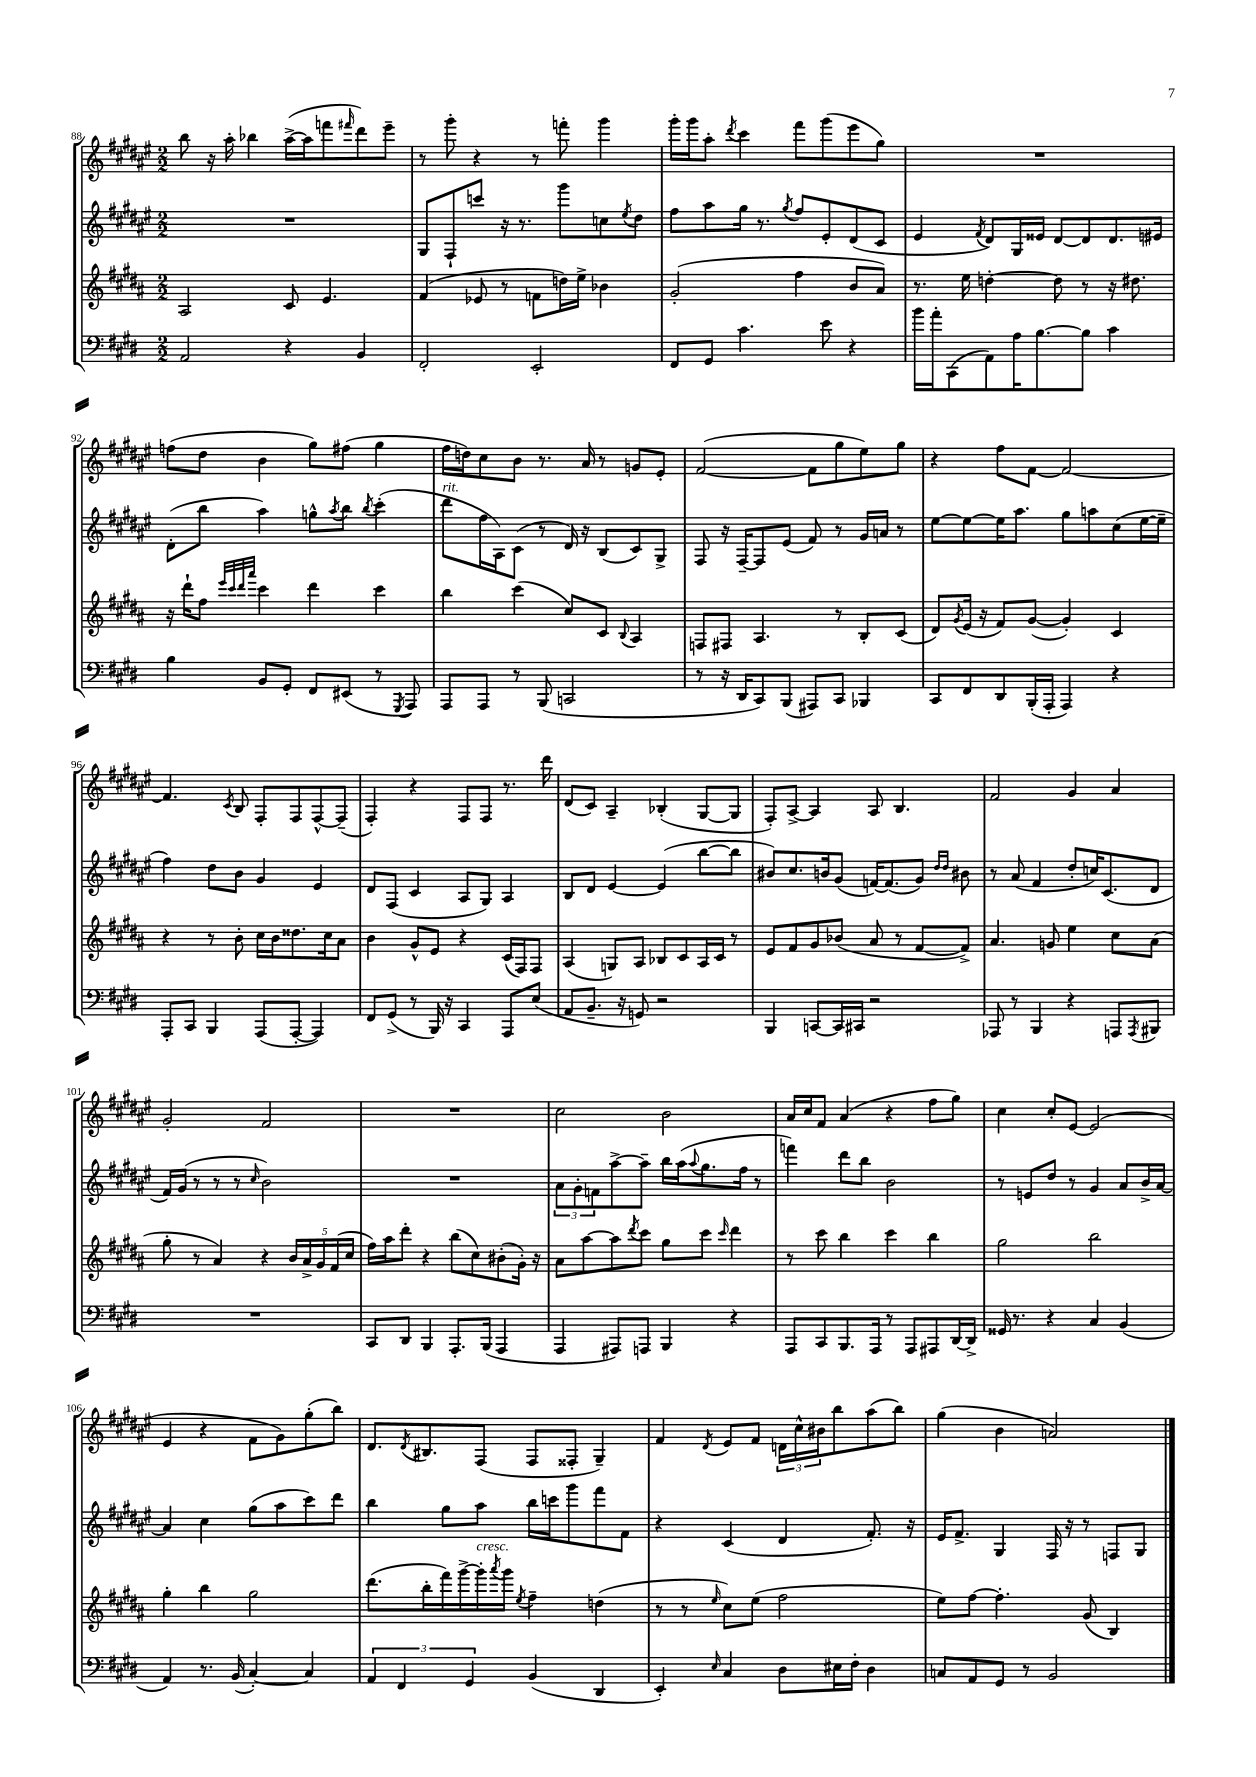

**kern	**kern	**kern	**kern
*staff4	*staff3	*staff2	*staff1
*clefF4	*clefG2	*clefG2	*clefG2
*k[f#c#g#d#]	*k[f#c#g#d#a#]	*k[f#c#g#d#a#e#]	*k[f#c#g#d#a#e#]
*M2/2	*M2/2	*M2/2	*M2/2
2AA	2A#	1r	8bb
.	.	.	16r
.	.	.	16aa#'
.	.	.	4bb-
4r	8c#	.	([16aa#^
.	.	.	16aa#]
.	4.e	.	8fff
.	.	.	16qqfff#
4BB	.	.	8ddd#)
.	.	.	8eee#~
=	=	=	=
2FF#'	(4f#	8G#	8r
.	.	8F#`	8ggg#'
.	8e-	8ccc	4r
.	8r	16r	.
.	.	8.r	.
2EE'	8f	.	8r
.	16dd)	8ggg#	8fff'
.	16ee^	.	.
.	4b-	8cc	4ggg#
.	.	8qee#	.
.	.	8dd#	.
=	=	=	=
8FF#	(2g#'	8ff#	16ggg#'
.	.	.	16ggg#
8GG#	.	8aa#	8aa#'
.	.	.	8qddd#
4.c#	.	16gg#	4ccc#
.	.	8.r	.
.	.	8qgg#	.
.	4ff#	8ff#	8fff#
8e	.	8e#'	(8ggg#
4r	8b	(8d#	8eee#
.	8a#)	8c#	8gg#)
=	=	=	=
16b	8.r	4e#	1r
16a'	.	.	.
(8CC#	.	.	.
.	16ee	.	.
.	.	8qf#	.
8AA)	[4dd'	8d#)	.
16A	.	16G#	.
[8.B	.	16e##	.
.	8dd]	[8d#	.
8B]	8r	8d#]	.
4c#	16r	8.d#	.
.	8.dd#	.	.
.	.	16e#	.
=	=	=	=
4B	16r	(8d#'	(8ff
.	16ddd#`	.	.
.	8ff#	8bb	8dd#
.	32qqeee	.	.
.	32qqccc#	.	.
.	32qqddd#	.	.
.	32qqaaa#	.	.
8BB	4ccc#	4aa#)	4b
8GG#'	.	.	.
8FF#	4ddd#	8gg^^	8gg#)
.	.	8qaa#	.
(8EE#	.	8bb	(8ff#
.	.	8qbb	.
8r	4ccc#	(4ccc#'	4gg#
8qGGG#	.	.	.
8AAA)	.	.	.
=	=	=	=
8AAA	4bb	8ddd#	16ff#
.	.	.	16dd)
8AAA	.	16ff#	8cc#
.	.	16A#)	.
8r	(4ccc#	(8c#	8b
(8BBB	.	8r	8.r
2CC	8cc#)	16d#)	.
.	.	16r	16a#
.	8c#	(8B	8r
.	8qqB	.	.
.	4A#	8c#)	8g
.	.	8G#^	8e#'
=	=	=	=
8r	8F	8F#	([2f#
16r	8F#	16r	.
16DD#	.	[16F#~	.
8CC#)	4.A#	8F#]	.
(8BBB	.	(8e#	.
8AAA#)	.	8f#)	8f#]
8CC#	8r	8r	8gg#
4BBB-	8B'	16g#	8ee#)
.	.	16a	.
.	(8c#	8r	8gg#
=	=	=	=
8CC#	8d#)	[8ee#	4r
.	8qg#	.	.
8FF#	(16e	8ee#_	.
.	16r	.	.
8DD#	8f#)	16ee#]	8ff#
.	.	8.aa#	.
(16BBB'	([8g#	.	[8f#
16AAA'	.	.	.
4AAA)	4g#'])	8gg#	2f#_
.	.	8aa	.
4r	4c#	(8cc#	.
.	.	[16ee#	.
.	.	16ee#~]	.
=	=	=	=
8AAA'	4r	4ff#)	4.f#]
8CC#	.	.	.
4BBB	8r	8dd#	.
.	.	.	8qc#
.	8b'	8b	8B
(8AAA	16cc#	4g#	8F#'
.	16b	.	.
[8AAA'	8.dd##	.	8F#
4AAA])	.	4e#	[8F#^^
.	16cc#	.	.
.	8a#	.	(8F#~]
=	=	=	=
8FF#	4b	8d#	4F#')
(8GG#^	.	(8F#	.
8r	8g#^^	4c#	4r
16BBB)	8e	.	.
16r	.	.	.
4CC#	4r	8A#	8F#
.	.	8G#)	8F#
8AAA	(16c#	4A#	8.r
.	16F#)	.	.
(8E	8F#	.	.
.	.	.	16ddd#
=	=	=	=
8AA	(4A#	8B	(8d#
8.BB~	.	8d#	8c#)
.	8G)	[4e#	4A#~
16r	.	.	.
8GG)	8A#	.	.
2r	8B-	(4e#]	(4B-'
.	8c#	.	.
.	16A#	[8bb	[8G#
.	16c#	.	.
.	8r	8bb]	8G#]
=	=	=	=
4BBB	8e	8b#)	8F#')
.	8f#	8.cc#	[8A#^
[8CC	8g#	.	4A#]
.	.	16b	.
16CC]	(8b-	(8g#	.
16CC#	.	.	.
2r	8a#	[16f)	8A#
.	.	(8.f]	.
.	8r	.	4.B
.	[8f#	8g#)	.
.	.	16qqdd#	.
.	.	16qqdd#	.
.	8f#^])	8b#	.
=	=	=	=
8AAA-	4.a#	8r	2f#
8r	.	(8a#	.
4BBB	.	4f#	.
.	8g	.	.
4r	4ee	8dd#'	4g#
.	.	16cc)	.
.	.	(8.c#	.
8AAA	8cc#	.	4a#
8qAAA	.	.	.
8BBB#	(8a#	8d#	.
=	=	=	=
1r	8gg#'	16f#)	2g#'
.	.	(16g#	.
.	8r	8r	.
.	4a#)	8r	.
.	.	8r	.
.	.	16qqcc#	.
.	4r	2b)	2f#
.	20b	.	.
.	20a#^	.	.
.	20g#	.	.
.	(20f#	.	.
.	20cc#	.	.
=	=	=	=
8CC#	16ff#)	1r	1r
.	16aa#	.	.
8DD#	8ddd#'	.	.
4BBB	4r	.	.
8.AAA'	(8bb	.	.
.	8cc#)	.	.
(16BBB	.	.	.
4AAA	(8b#'	.	.
.	16g#')	.	.
.	16r	.	.
=	=	=	=
4AAA	8a#	12a#	2cc#
.	.	12g#'	.
.	[8aa#	.	.
.	.	12f	.
8AAA#)	8aa#]	[8aa#^	.
.	8qddd#	.	.
8AAA	8ccc#	8aa#~]	.
4BBB	8gg#	16bb	2b
.	.	(16aa#	.
.	.	8qqaa#	.
.	8ccc#	8.gg#	.
.	16qqccc#	.	.
4r	4ddd#	.	.
.	.	16ff#	.
.	.	8r	.
=	=	=	=
8AAA	8r	4fff)	16a#
.	.	.	16cc#
8CC#	8ccc#	.	8f#
8.BBB	4bb	8ddd#	(4a#
.	.	8bb	.
16AAA	.	.	.
8r	4ccc#	2b	4r
8AAA	.	.	.
8AAA#	4bb	.	8ff#
[16DD#	.	.	8gg#)
16DD#^]	.	.	.
=	=	=	=
16GG##	2gg#	8r	4cc#
8.r	.	.	.
.	.	8e	.
4r	.	8dd#	8cc#'
.	.	8r	[8e#
4C#	2bb	4g#	(2e#]
(4BB	.	8a#	.
.	.	16b^	.
.	.	[16a#	.
=	=	=	=
4AA)	4gg#'	4a#]	4e#
8.r	4bb	4cc#	4r
(16BB	.	.	.
[4C#')	2gg#	(8gg#	8f#
.	.	8aa#	8g#)
4C#]	.	8ccc#)	(8gg#'
.	.	8ddd#	8bb)
=	=	=	=
6AA	(8.ddd#	4bb	8.d#
6FF#	.	.	.
.	.	.	8qd#
.	16bb'	.	8.B#
.	16fff#)	8gg#	.
.	[16ggg#^	.	.
6GG#	.	.	.
.	16ggg#']	8aa#	(8F#
.	8qaaa#	.	.
.	16ggg#	.	.
.	8qee	.	.
(4BB	4ff#~	16bb	8F#
.	.	16ccc	.
.	.	8ggg#	8F##'
4DD#	(4dd	8fff#	4G#~)
.	.	8f#	.
=	=	=	=
4EE')	8r	4r	4f#
.	8r	.	.
16qqE	16qqee	.	8qd#
4C#	8cc#)	(4c#	8e#
.	(8ee	.	8f#
8D#	2ff#	4d#	24d
.	.	.	24cc#^^
.	.	.	24b#
16E#	.	.	8bb
16F#'	.	.	.
4D#	.	8.f#')	(8aa#
.	.	.	8bb)
.	.	16r	.
=	=	=	=
8C	8ee)	16e#	(4gg#
.	.	8.f#^	.
8AA	[8ff#	.	.
8GG#	4.ff#']	4G#	4b
8r	.	.	.
2BB	.	16F#	2a)
.	.	16r	.
.	(8g#	8r	.
.	4B)	8F	.
.	.	8G#	.
==	==	==	==
*-	*-	*-	*-
